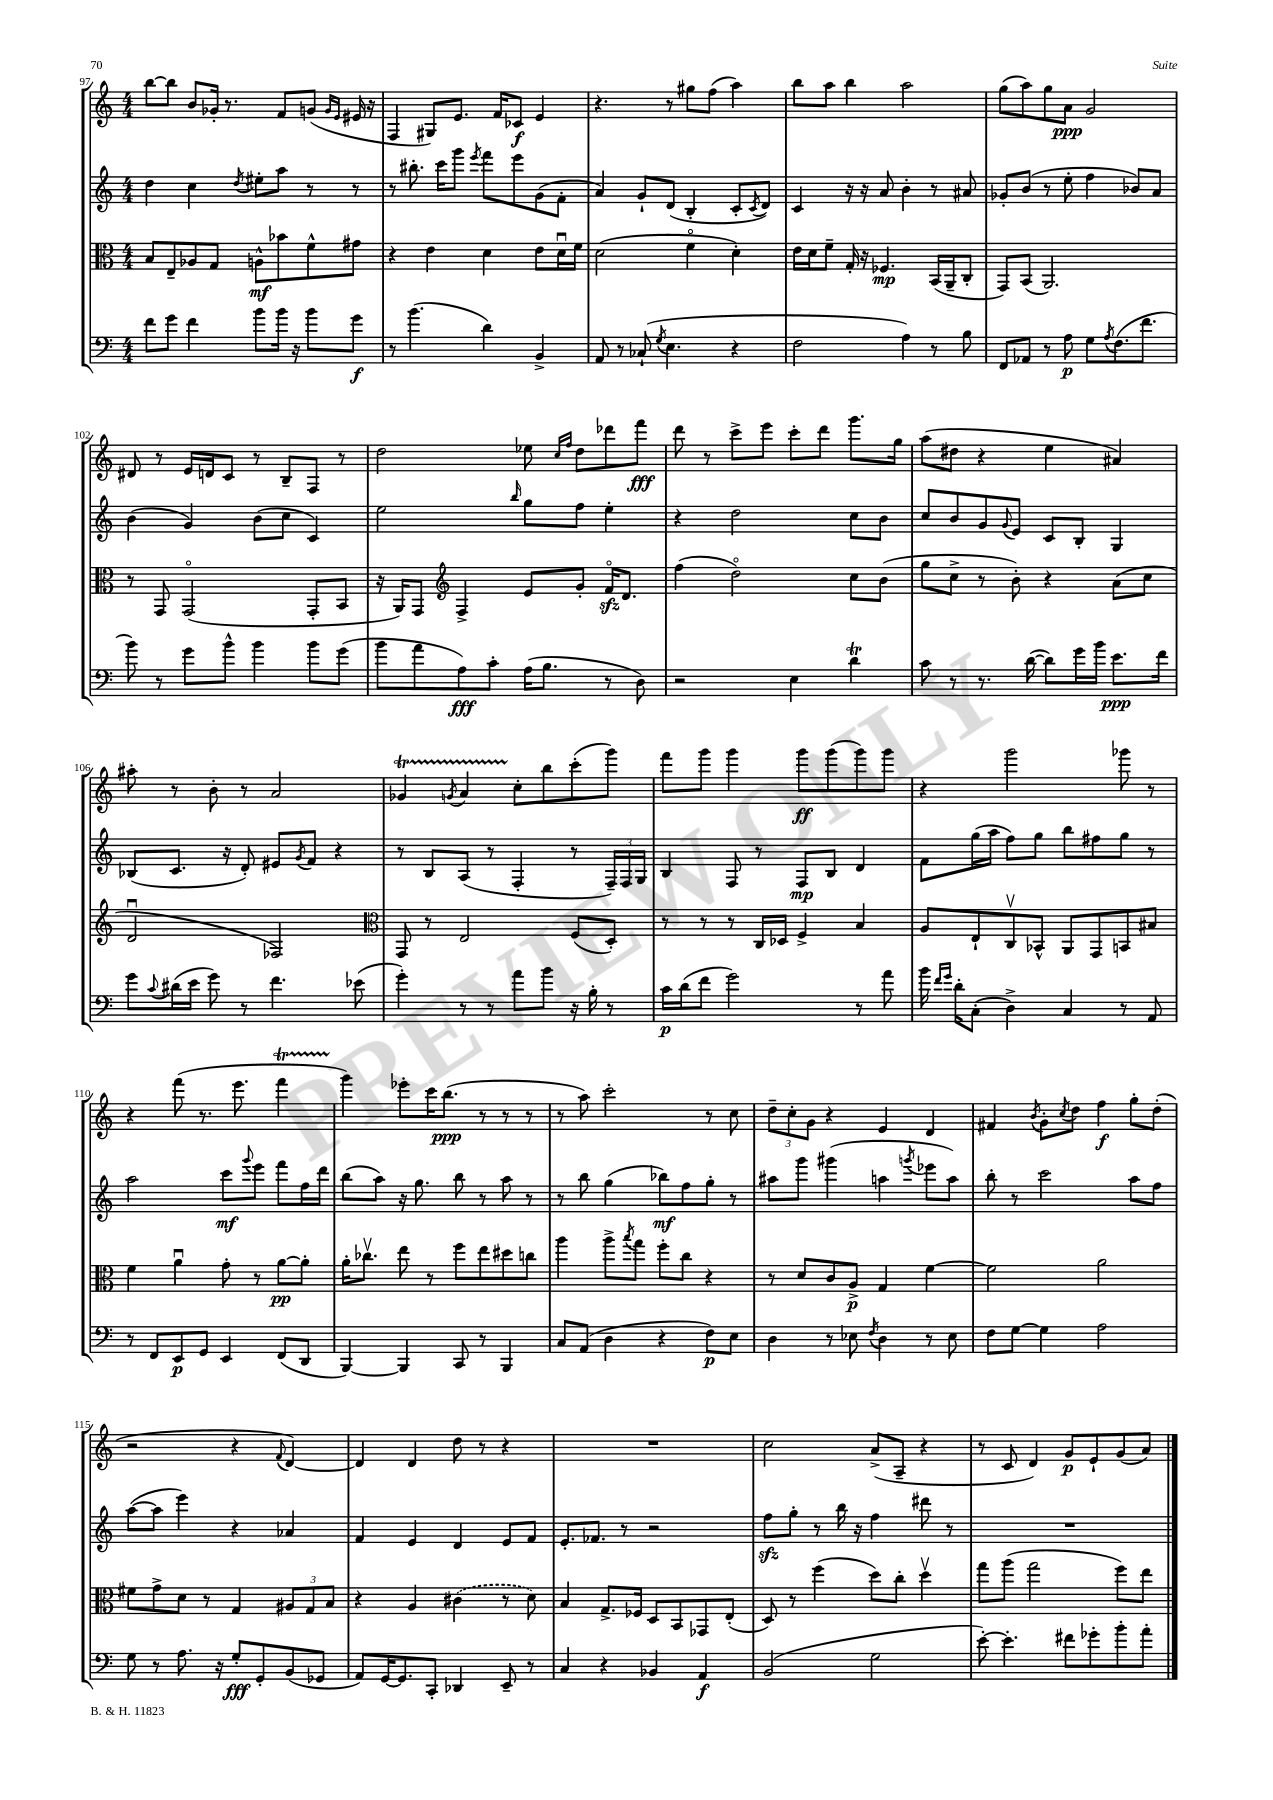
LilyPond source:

<<
\new StaffGroup <<
\new Staff = "s0" {
    \clef treble \key c \major \numericTimeSignature \time 4/4
    b''8~ b''8 b'8 ges'16-. r8. f'8 g'8( \grace { g'16 e'16 } eis'16 r16 |
    f4 gis8) e'8. f'16 ces'8\f e'4 |
    r4. r8 gis''8 f''8( a''4) |
    b''8 a''8 b''4 a''2 |
    g''8( a''8) g''8 a'8\ppp g'2 |
    dis'8 r8 e'16 d'16 c'8 r8 b8-- f8 r8 |
    d''2 ees''8 \grace { c''16 f''16 } d''8 des'''8 f'''8\fff |
    d'''8 r8 c'''8-> e'''8 c'''8-. d'''8 g'''8. g''16 |
    a''8( dis''8 r4 e''4 ais'4) |
    ais''8-. r8 b'8-. r8 a'2 |
    ges'4\startTrillSpan \acciaccatura { g'8 } a'4 c''8-.\stopTrillSpan b''8 c'''8-.( g'''8) |
    f'''8 g'''8 g'''4 g'''8\ff g'''8( g'''8) g'''8 |
    r4 g'''2 ges'''8 r8 |
    r4 f'''8( r8. e'''8. f'''4\startTrillSpan |
    g'''4\stopTrillSpan) ees'''8-. c'''16 b''8.\ppp( r8 r8 r8 |
    r8 a''8) c'''2-. r8 c''8 |
    \tuplet 3/2 { d''8-- c''8-. g'8 } r4 e'4 d'4 |
    fis'4 \acciaccatura { b'8 } g'8-. \acciaccatura { c''8 } d''8 f''4\f g''8-. d''8-.( |
    r2 r4 \appoggiatura { f'8 } d'4~) |
    d'4 d'4 d''8 r8 r4 |
    R1 |
    c''2 a'8->( a8-- r4 |
    r8 c'8 d'4) g'8\p e'8-! g'8( a'8) \bar "|." |
}
\new Staff = "s1" {
    \clef treble \key c \major \numericTimeSignature \time 4/4
    d''4 c''4 \acciaccatura { d''8 } eis''8-. a''8 r8 r8 |
    r8 bis''8.-. c'''16 g'''8 \acciaccatura { e'''8 } f'''8 e'''8 g'8( f'8-. |
    a'4) g'8-! d'8( b4-. c'8-. \acciaccatura { c'8 } d'8) |
    c'4 r16 r16 a'8 b'4-. r8 ais'8 |
    ges'8-. b'8( r8 e''8-. f''4 bes'8) a'8 |
    b'4( g'4) b'8( c''8 c'4) |
    e''2 \grace { b''16 } g''8 f''8 e''4-. |
    r4 d''2 c''8 b'8 |
    c''8 b'8 g'8 \appoggiatura { g'8 } e'8 c'8 b8-. g4 |
    bes8( c'8. r16 d'8-.) eis'8 \acciaccatura { g'8 } f'8 r4 |
    r8 b8 a8( r8 f4-. r8 \tuplet 3/2 { f16--) f16 g16 } |
    b4 f8 r8 f8\mp b8 d'4 |
    f'8 g''16( a''16 f''8) g''8 b''8 fis''8 g''8 r8 |
    a''2 c'''8\mf \appoggiatura { g'''8 } e'''8 f'''8 f''16 d'''16 |
    b''8( a''8) r16 g''8. b''8 r8 a''8 r8 |
    r8 b''8 g''4( bes''8\mf) f''8 g''8-. r8 |
    ais''8 g'''8 gis'''4( a''4 \acciaccatura { g'''8 } ees'''8 a''8) |
    b''8-. r8 c'''2 a''8 f''8 |
    a''8~( a''8 e'''4) r4 aes'4 |
    f'4 e'4 d'4 e'8 f'8 |
    e'8.-. fes'8. r8 r2 |
    f''8\sfz g''8-. r8 b''16 r16 f''4 dis'''8 r8 |
    R1 \bar "|." |
}
\new Staff = "s2" {
    \clef alto \key c \major \numericTimeSignature \time 4/4
    b8 e8-- aes8 g8 a8-^\mf bes'8 f'8-^ gis'8 |
    r4 e'4 d'4 e'8 d'16\downbow f'16 |
    d'2( f'4\flageolet d'4-.) |
    e'16 d'16 f'8-- g16-. r16 fes4.\mp b,16( a,16-- c8-. |
    g,8) b,8( a,2.) |
    r8 g,8 g,2\flageolet( g,8-. b,8 |
    r16 a,16) g,8 \clef treble f4-> e'8 g'8-. f'16\flageolet\sfz d'8. |
    f''4( d''2\flageolet) c''8 b'8( |
    g''8 c''8-> r8 b'8-.) r4 a'8( c''8 |
    d'2\downbow fes2) |
    \clef alto g,8 r8 e2 f8( d8-.) |
    r8 r8 r8 c16 des16 f4-> b4 |
    a8 e8-! c8\upbow bes,8-^ a,8 g,8 b,8 bis8 |
    f'4 a'4\downbow g'8-. r8 a'8~\pp a'8-. |
    a'16-. ces''8.\upbow e''8 r8 f''8 e''8 dis''8 c''8 |
    a''4 a''8-> \acciaccatura { b''8 } g''8 f''8-. c''8 r4 |
    r8 d'8 c'8 a8->\p g4 f'4~ |
    f'2 a'2 |
    fis'8 g'8-> d'8 r8 g4 \tuplet 3/2 { ais8 g8 b8 } |
    r4 a4 \once \slurDashed cis'4( r8 d'8) |
    b4 g8.-> fes16 d8 b,8 ges,8 e8-.( |
    d8) r8 f''4( d''8) c''8-. d''4\upbow |
    g''8 a''8( g''2 f''8) e''8 \bar "|." |
}
\new Staff = "s3" {
    \clef bass \key c \major \numericTimeSignature \time 4/4
    f'8 g'8 f'4 b'8 b'16 r16 b'8 g'8\f |
    r8 b'4.( d'4) b,4-> |
    a,8 r8 ces8-!( \acciaccatura { g8 } e4. r4 |
    f2 a4) r8 b8 |
    f,8 aes,8 r8 a8\p g8 \acciaccatura { a8 } f8.( f'8. |
    b'8) r8 g'8 b'8-^ b'4 b'8 g'8( |
    b'8 a'8 a8\fff) c'8-. a16( b8. r8 d8) |
    r2 e4 d'4\trill |
    c'8 r8 r8. d'16~( d'8) g'16 b'16 e'8.\ppp f'16 |
    g'8 \appoggiatura { c'8 } dis'16( e'16 g'8) r8 f'4. ees'8( |
    g'4-.) r8 r8 a'8 b'8 r16 b16-. r8 |
    c'16\p d'16( f'8 g'2) r8 a'8 |
    b'16 \grace { f'16 g'16 } d'16-. c8-.( d4->) c4 r8 a,8 |
    r8 f,8 e,8\p g,8 e,4 f,8( d,8 |
    b,,4~) b,,4 c,8 r8 b,,4 |
    c8 a,8( d4 r4 f8\p) e8 |
    d4 r8 ees8 \acciaccatura { f8 } d4 r8 ees8 |
    f8 g8~ g4 a2 |
    g8 r8 a8. r16 g8-.\fff g,8-. b,8( ges,8 |
    a,8) g,16~ g,8. c,8-. des,4 e,8-- r8 |
    c4 r4 bes,4 a,4\f |
    b,2( g2 |
    e'8~-.) e'4.-. fis'8 ges'8-. b'8-. a'8-. \bar "|." |
}
>>
>>
\layout { \context { \Score currentBarNumber = #97 } }
